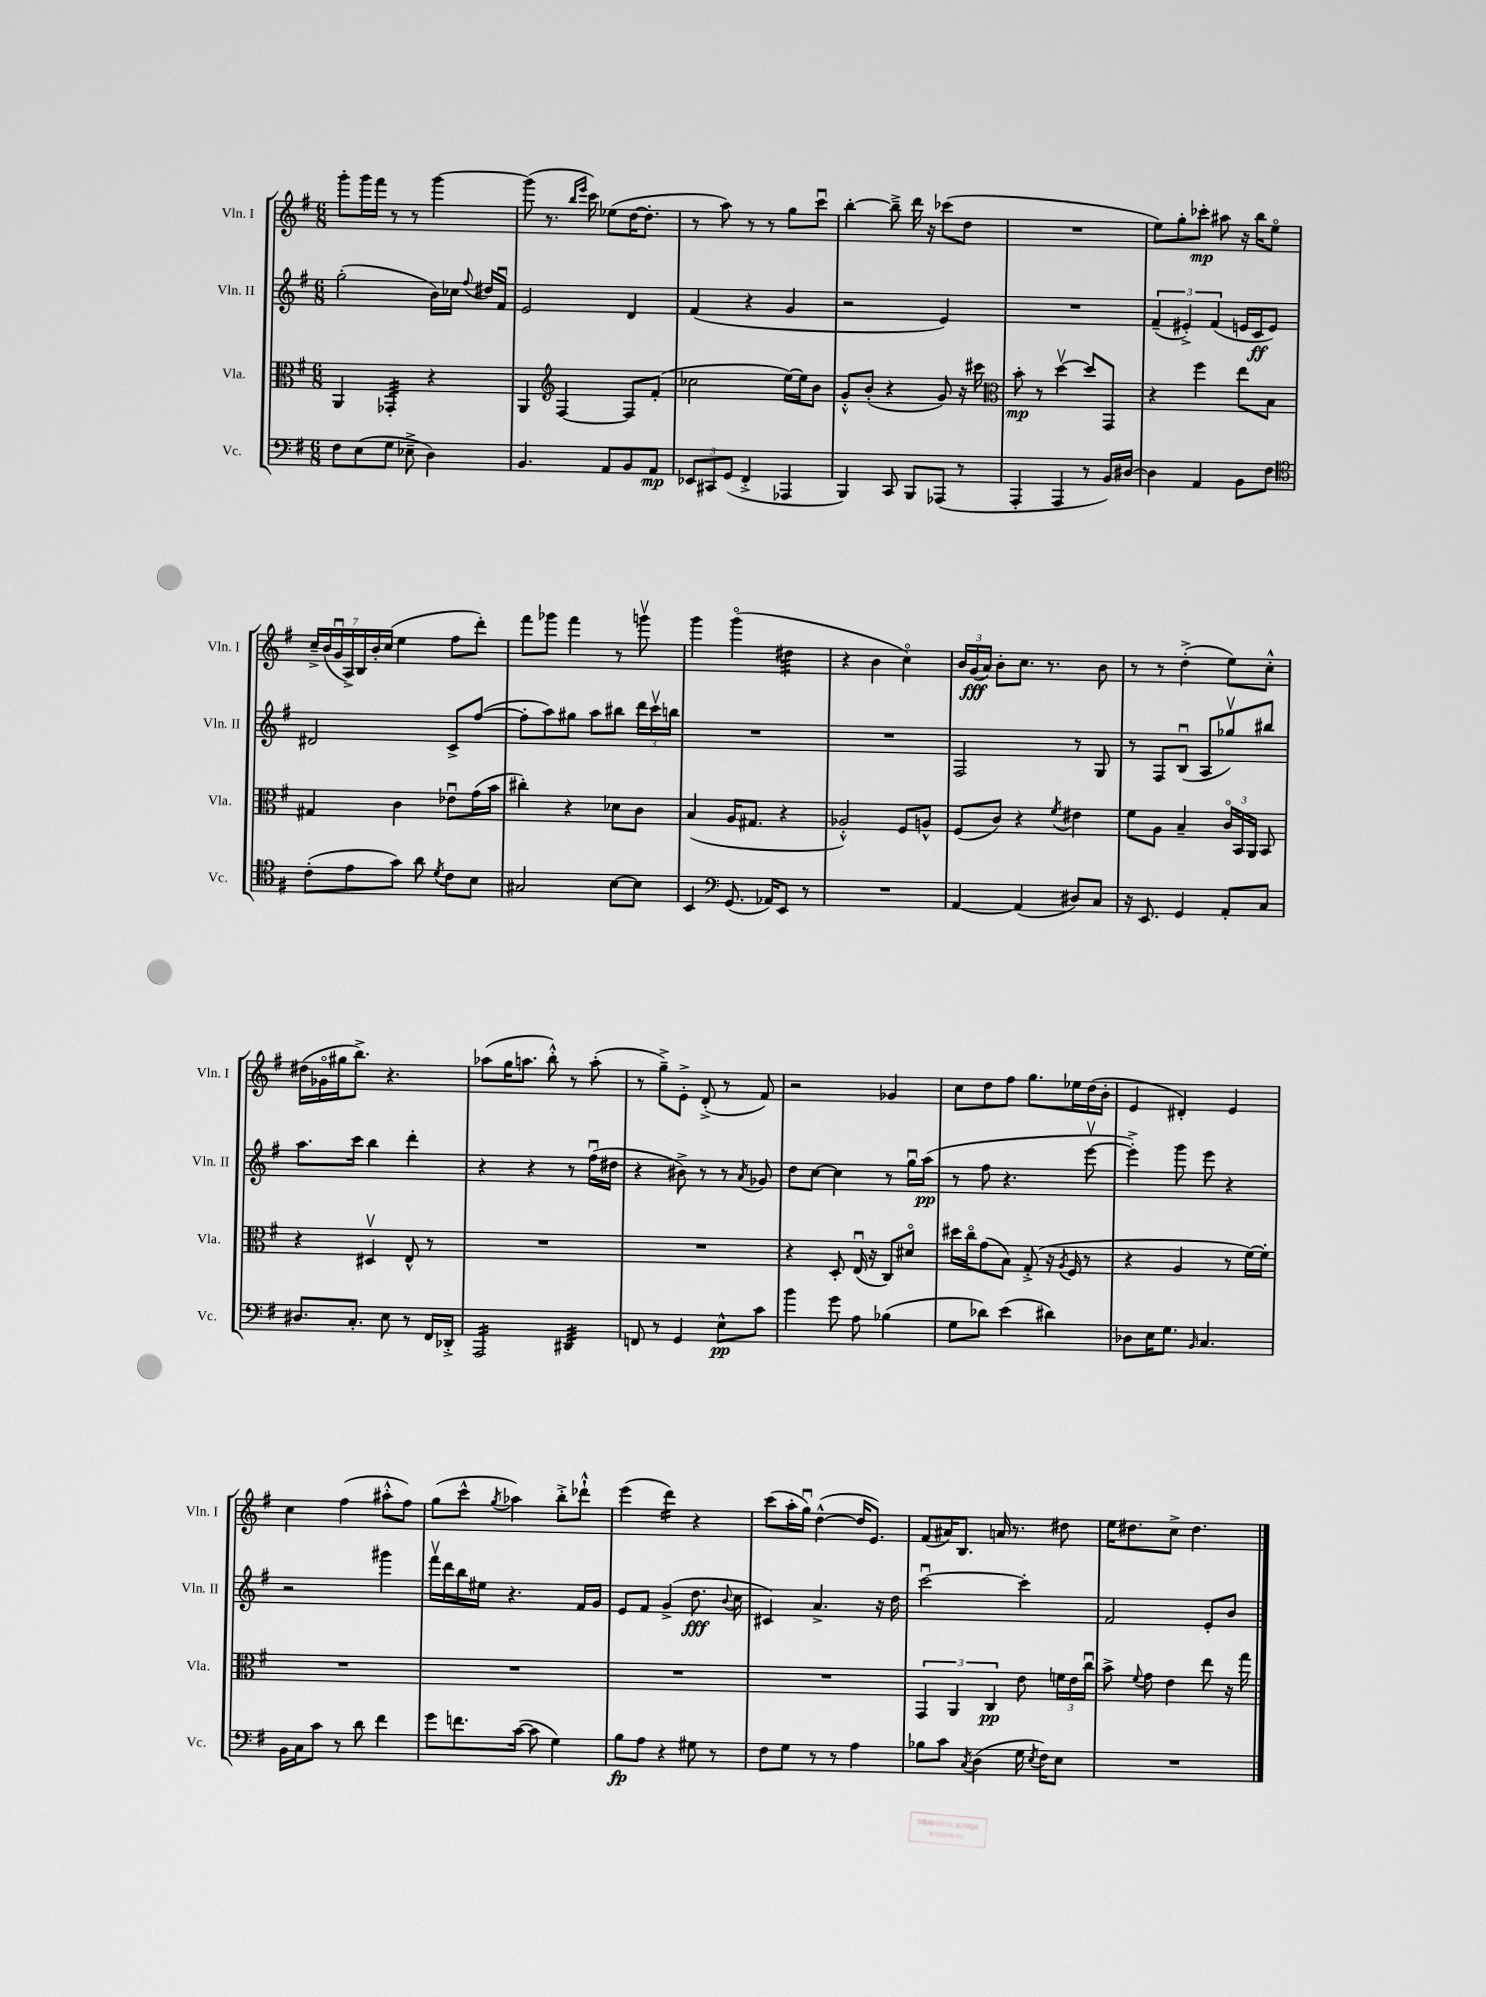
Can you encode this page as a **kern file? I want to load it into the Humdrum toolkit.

**kern	**kern	**kern	**kern
*staff4	*staff3	*staff2	*staff1
*clefF4	*clefC3	*clefG2	*clefG2
*k[f#]	*k[f#]	*k[f#]	*k[f#]
*M6/8	*M6/8	*M6/8	*M6/8
8F#	4AA	(2gg'	8ggg'
(8E	.	.	16ggg
.	.	.	16fff#
8G	4GG-'	.	8r
8E-~^	.	.	8r
4D)	4r	16b)	[4ggg
.	.	16cc-	.
.	.	8qqff#	.
.	.	16dd#	.
.	.	16f#u	.
=	=	=	=
4.BB	4AA	2e	(8ggg]
.	.	.	8.r
*	*clefG2	*	*
.	[4F#	.	.
.	.	.	16qqbb
.	.	.	16qqeee
.	.	.	16ccc)
8AA	.	.	(8ee-
8BB	8F#]	4d	[16dd
.	.	.	8.dd']
8AA	(8f#'	.	.
=	=	=	=
12EE-	2cc-	(4f#	8r
12CC#	.	.	.
.	.	.	8aa)
(12GG	.	.	.
4FF#'^	.	4r	8r
.	.	.	8r
4AAA-	[16ee)	4g	8gg
.	16ee]	.	.
.	8b	.	8cccu
=	=	=	=
4BBB)	8g'^^	2r	[4bb'
.	(8b'	.	.
8CC	4r	.	8bb~^]
8BBB	.	.	16ddd
.	.	.	16r
(8AAA-	8g)	4e)	(8ccc-
8r	16r	.	8dd
.	16ccc#	.	.
=	=	=	=
*	*clefC3	*	*
4AAA'	8b'	2.r	2.r
.	8r	.	.
4AAA	[4ddv	.	.
8r	8dd]	.	.
16BB)	8GG	.	.
[16D#	.	.	.
=	=	=	=
4D#]	4r	(6f#~	8ee)
.	.	.	8gg'
.	.	6e#'^)	.
4AA	4ff#	.	8ccc-'
.	.	(6f#	.
.	.	.	8aa#
8BB	8ee	16e	16r
.	.	16c	16bb
8F#	8B	8e)	8eeo
=	=	=	=
*clefC4	*	*	*
(8c'	4G#	2d#	28cc~^
.	.	.	(28b
.	.	.	28gu
.	.	.	28A^)
8e	.	.	.
.	.	.	28B
.	.	.	28b'
.	.	.	(28cc
8g)	4c	.	4ee
8a	.	.	.
8qd	.	.	.
8c	8e-u	8c^	8ff#
8B	(16g	([8ff#	8ddd')
.	16b	.	.
=	=	=	=
2G#	4cc#')	8ff#']	8fff#
.	.	8aa)	8ggg-
.	4r	8gg#	4fff#
.	.	8aa	.
[8B	8d-	8bb#	8r
8B]	8c	24ddd	8gggv
.	.	24cccv	.
.	.	24bb	.
=	=	=	=
4BB	(4B	2.r	4ggg
*clefF4	*	*	*
(8.GG	16A	.	(4gggo
.	8.G#	.	.
16AA-)	.	.	.
8EE	4r	.	4dd#
8r	.	.	.
=	=	=	=
2.r	2A-'^^)	2.r	4r
.	.	.	4b
.	8F#	.	4cco)
.	8A^^	.	.
=	=	=	=
[4AA	(8F#	2F#	24b
.	.	.	(24g
.	.	.	24a)
.	8c)	.	8b'
(4AA]	4r	.	8.cc
.	.	.	8.r
.	8qf#	.	.
8D#)	4e#	8r	.
8C	.	8G	8b
=	=	=	=
16r	8f#	8r	8r
8.EE	.	.	.
.	8A	8F#	8r
4GG	4B~	(8Bu	(4dd'^
.	.	8A	.
8AA'	24co	8gg-v)	8ee)
.	24BB	.	.
.	24AA	.	.
8C	8BB	8bb#	8cc'^^
=	=	=	=
8.D#	4r	8.aa	(16dd#
.	.	.	16g-o
.	.	.	16gg#
8.C'	.	16ccc	8.bb^)
.	4D#v	4bb	.
8E	.	.	4.r
8r	8E^^	4ddd'	.
16FF#	8r	.	.
16DD-'^	.	.	.
=	=	=	=
2AAA	2.r	4r	(8aa-
.	.	.	16gg
.	.	.	8.aa
.	.	4r	.
.	.	.	8bb'^^)
4DD#	.	8r	8r
.	.	(16ff#u	(8aa'
.	.	16dd#	.
=	=	=	=
8FF	2.r	4r	8r
8r	.	.	8gg~^)
4GG	.	8b#^)	8e'^
.	.	8r	(8d'^
8E^^	.	8r	8r
.	.	8qa	.
8c	.	8g-	8f#)
=	=	=	=
4b	4r	8dd	2r
.	.	[8cc	.
8g	8D'	4cc]	.
8A	(16Eu	.	.
.	16r	.	.
(4B-	8C)	8r	4g-
.	8d#o	16ggu	.
.	.	(16aa	.
=	=	=	=
8G	16dd#	8r	8cc
.	16cco	.	.
8d-)	(8g	8ff#	8dd
(4e	8B)	4.r	8ff#
.	(8G'^	.	8.gg
4d#)	16r	.	.
.	8qA	.	.
.	16F#	.	16ee-
.	8r	[8eeev	(16dd
.	.	.	16b'
=	=	=	=
8D-	4r	4eee'^])	4e
16E	.	.	.
8.G	.	.	.
.	4A	8ggg	4d#')
16qqBB	.	.	.
4.C	.	8eee	.
.	8r	4r	4e
.	[16f#)	.	.
.	16f#']	.	.
=	=	=	=
16BB	2.r	2r	4cc
16C	.	.	.
8c	.	.	.
8r	.	.	(4ff#
8d	.	.	.
4f#	.	4ggg#	8aa#'^^
.	.	.	8ff#)
=	=	=	=
8g	2.r	16fff#v	(8gg
.	.	16ddd	.
8.f	.	16bb	8ccc^^
.	.	16ee#	.
.	.	.	8qgg
.	.	4.r	4aa-)
([16c	.	.	.
8c]	.	.	.
4G)	.	.	8bb'^
.	.	16f#	8ddd-`^^
.	.	16g	.
=	=	=	=
8B	2.r	8e	(4eee
8A	.	8f#	.
4r	.	(4g^	4ddd)
8G#	.	8.dd	4r
8r	.	.	.
.	.	8qqb	.
.	.	16cc	.
=	=	=	=
8F#	2.r	4c#)	(8ccc
8G	.	.	16aa'
.	.	.	16ggu)
8r	.	4.a^	([4dd^^
8r	.	.	.
4A	.	.	16dd]
.	.	.	8.e)
.	.	16r	.
.	.	16dd	.
=	=	=	=
8B-	6GG	[2cccu	(8f#
8c	.	.	16a#)
.	6AA	.	.
.	.	.	8.B
8qC	.	.	.
(4D	.	.	.
.	6C	.	.
.	.	.	16a
.	.	.	8.r
16G	8e	4ccc']	.
8qE	.	.	.
16F#)	.	.	.
8E	24f	.	8dd#
.	24e	.	.
.	24ccu	.	.
=	=	=	=
2.r	8b^	2f#	16ee
.	.	.	8.dd#
.	8qqf#	.	.
.	8g	.	.
.	4e	.	8cc^
.	.	.	4.dd#
.	8ee	8e'	.
.	16r	8b	.
.	16gg	.	.
==	==	==	==
*-	*-	*-	*-
